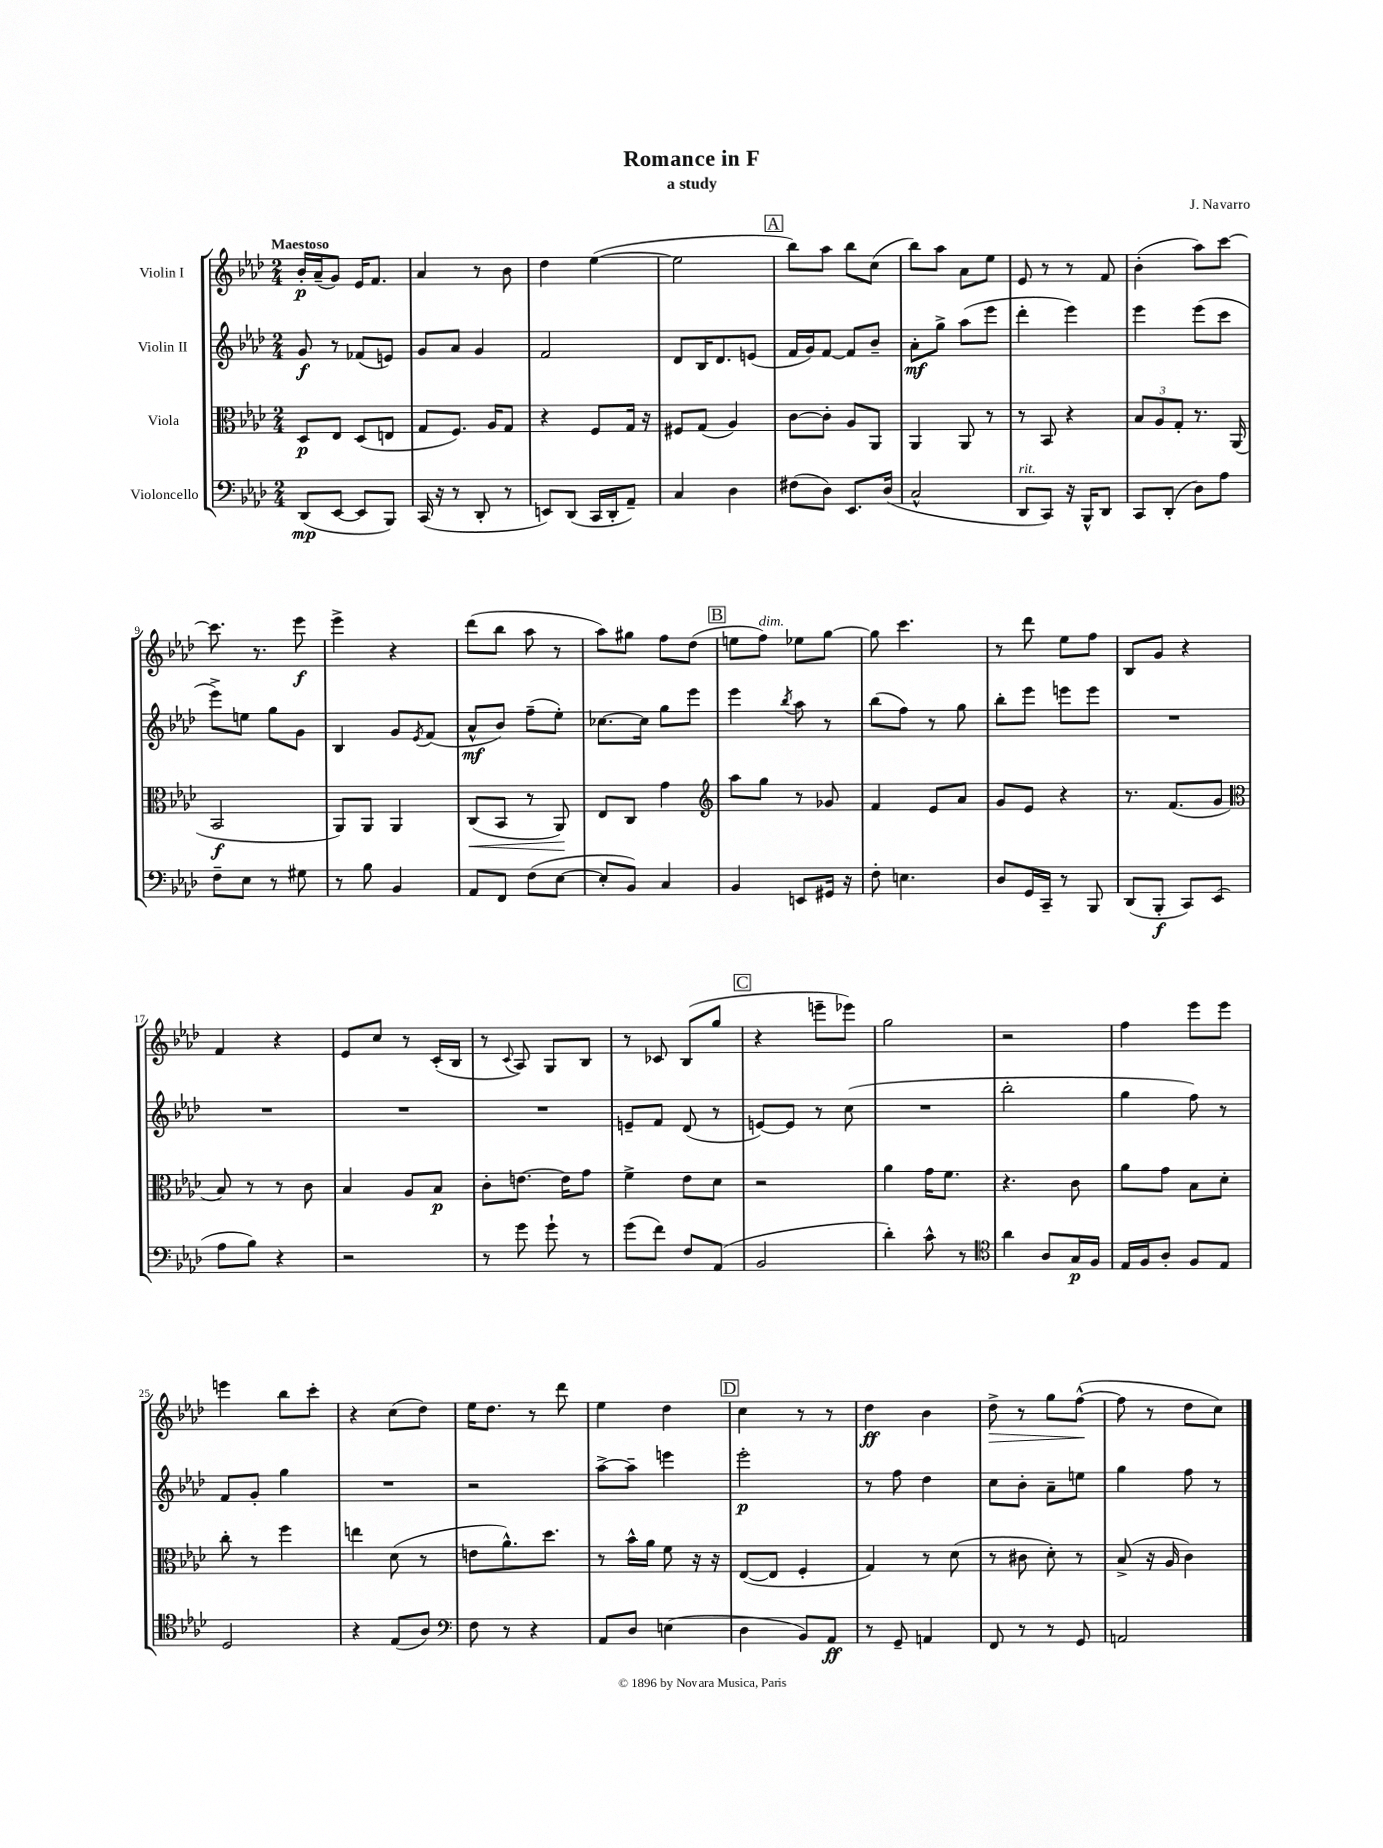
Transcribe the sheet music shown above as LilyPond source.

\header { title = "Romance in F" composer = "J. Navarro" subtitle = "a study" }
<<
\new StaffGroup <<
\new Staff = "s0" \with { instrumentName = "Violin I" } {
    \clef treble \key aes \major \numericTimeSignature \time 2/4 \tempo "Maestoso"
    bes'16-.\p aes'16--( g'8) ees'16 f'8. |
    aes'4 r8 bes'8 |
    des''4 ees''4~( |
    ees''2 |
    \mark \markup { \box "A" } bes''8) aes''8 bes''8 c''8( |
    bes''8) aes''8 aes'8 ees''8 |
    ees'8 r8 r8 f'8 |
    bes'4-.( aes''8) c'''8~ |
    c'''8. r8. ees'''8\f |
    ees'''4-> r4 |
    des'''8( bes''8 aes''8 r8 |
    aes''8) gis''8 f''8 des''8( |
    \mark \markup { \box "B" } e''8 f''8^\markup { \italic "dim." }) ees''8 g''8~ |
    g''8 c'''4. |
    r8 des'''8 ees''8 f''8 |
    bes8 g'8 r4 |
    f'4 r4 |
    ees'8 c''8 r8 c'16-.( bes16 |
    r8 \appoggiatura { c'8 } aes8) g8 bes8 |
    r8 ces'8 bes8( g''8 |
    \mark \markup { \box "C" } r4 e'''8-- ees'''8) |
    g''2 |
    r2 |
    f''4 ees'''8 ees'''8 |
    e'''4 bes''8 c'''8-. |
    r4 c''8( des''8) |
    ees''16 des''8. r8 des'''8 |
    ees''4 des''4 |
    \mark \markup { \box "D" } c''4 r8 r8 |
    des''4\ff bes'4 |
    des''8->\> r8 g''8 f''8~-^\!( |
    f''8 r8 des''8 c''8) \bar "|." |
}
\new Staff = "s1" \with { instrumentName = "Violin II" } {
    \clef treble \key aes \major \numericTimeSignature \time 2/4
    g'8\f r8 fes'8( e'8) |
    g'8 aes'8 g'4 |
    f'2 |
    des'8 bes16 des'8. e'8( |
    \mark \markup { \box "A" } f'16 g'16) f'8~ f'8 bes'8-- |
    aes'8-.\mf g''8-> aes''8( ees'''8 |
    des'''4-. ees'''4) |
    ees'''4 ees'''8( c'''8 |
    ees'''8->) e''8 g''8 g'8 |
    bes4 g'8 \acciaccatura { ees'8 } f'8( |
    aes'8-^\mf bes'8) f''8--( ees''8-.) |
    ces''8.~ ces''16 g''8 ees'''8 |
    \mark \markup { \box "B" } ees'''4 \acciaccatura { bes''8 } aes''8 r8 |
    bes''8( f''8) r8 g''8 |
    bes''8-. ees'''8 e'''8 e'''8 |
    R2 |
    R2 |
    R2 |
    R2 |
    e'8-- f'8 des'8( r8 |
    \mark \markup { \box "C" } e'8~) e'8 r8 c''8( |
    R2 |
    bes''2-. |
    g''4 f''8) r8 |
    f'8 g'8-. g''4 |
    R2 |
    r2 |
    aes''8~-> aes''8-- e'''4 |
    \mark \markup { \box "D" } ees'''2-.\p |
    r8 f''8 des''4 |
    c''8 bes'8-. aes'8-- e''8 |
    g''4 f''8 r8 \bar "|." |
}
\new Staff = "s2" \with { instrumentName = "Viola" } {
    \clef alto \key aes \major \numericTimeSignature \time 2/4
    des8\p ees8 des8( e8 |
    g8 f8.) aes16 g8 |
    r4 f8 g16 r16 |
    fis8 g8( aes4) |
    \mark \markup { \box "A" } c'8~ c'8-. aes8 aes,8 |
    aes,4 aes,8 r8 |
    r8 bes,8 r4 |
    \tuplet 3/2 { bes8 aes8 g8-. } r8. aes,16( |
    bes,2\f |
    aes,8) aes,8 aes,4 |
    c8\<( bes,8 r8 aes,8\!) |
    ees8 c8 g'4 |
    \mark \markup { \box "B" } \clef treble aes''8 g''8 r8 ges'8 |
    f'4 ees'8 aes'8 |
    g'8 ees'8 r4 |
    r8. f'8.( g'8 |
    \clef alto bes8) r8 r8 c'8 |
    bes4 aes8 bes8\p |
    c'8-. e'8.~ e'16 g'8 |
    f'4-> ees'8 des'8 |
    \mark \markup { \box "C" } r2 |
    aes'4 g'16 f'8. |
    r4. c'8 |
    aes'8 g'8 bes8 des'8-. |
    c''8-. r8 f''4 |
    e''4 des'8( r8 |
    e'8 aes'8.-^) des''8. |
    r8 bes'16-^ aes'16 f'8 r16 r16 |
    \mark \markup { \box "D" } ees8~( ees8 f4-. |
    g4) r8 des'8( |
    r8 cis'8 des'8-.) r8 |
    bes8->( r16 aes16 c'4) \bar "|." |
}
\new Staff = "s3" \with { instrumentName = "Violoncello" } {
    \clef bass \key aes \major \numericTimeSignature \time 2/4
    des,8\mp( ees,8~ ees,8 bes,,8) |
    c,16( r16 r8 des,8-. r8 |
    e,8) des,8( c,16 des,16-. aes,8--) |
    c4 des4 |
    \mark \markup { \box "A" } fis8( des8) ees,8. des16( |
    c2-^ |
    des,8^\markup { \italic "rit." } c,8) r16 bes,,16-^ des,8 |
    c,8 des,8-.( des8) aes8 |
    f8-- ees8 r8 gis8 |
    r8 bes8 bes,4 |
    aes,8 f,8 f8( ees8~ |
    ees8-. bes,8) c4 |
    \mark \markup { \box "B" } bes,4 e,8 gis,16 r16 |
    f8-. e4. |
    des8 g,16 c,16-- r8 bes,,8 |
    des,8( bes,,8-.\f c,8) ees,8( |
    aes8 bes8) r4 |
    r2 |
    r8 g'8 g'8-! r8 |
    g'8( f'8) f8 aes,8( |
    \mark \markup { \box "C" } bes,2 |
    des'4-.) c'8-^ r8 |
    \clef tenor aes'4 aes8 g16\p f16 |
    ees16 f16 aes8-. f8 ees8 |
    des2 |
    r4 ees8( aes8) |
    \clef bass f8 r8 r4 |
    aes,8 des8 e4( |
    \mark \markup { \box "D" } des4 bes,8) aes,8\ff |
    r8 g,8-- a,4 |
    f,8 r8 r8 g,8 |
    a,2 \bar "|." |
}
>>
>>
